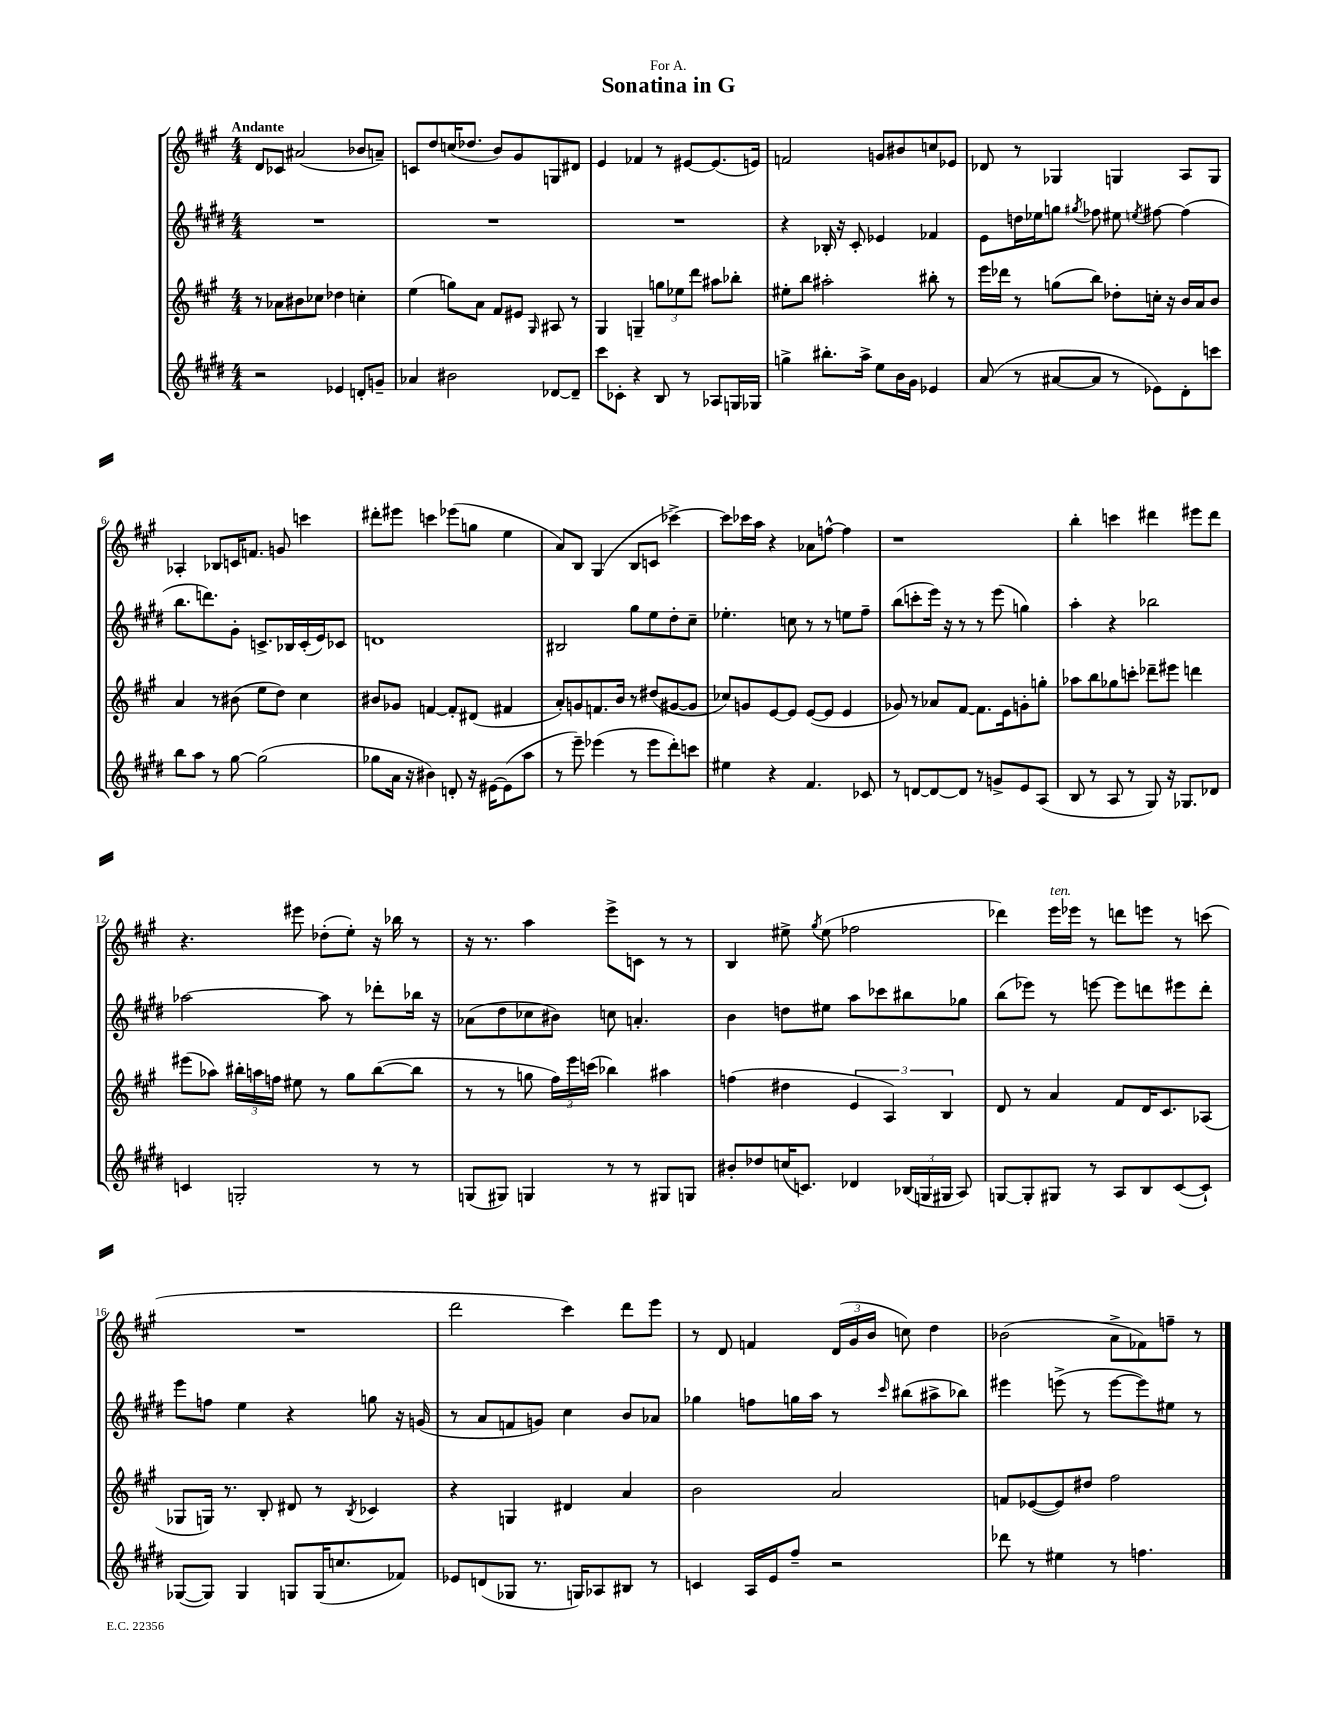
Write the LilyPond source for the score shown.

\header { title = "Sonatina in G" dedication = "For A." }
<<
\new StaffGroup <<
\new Staff = "s0" {
    \clef treble \key a \major \numericTimeSignature \time 4/4 \tempo "Andante"
    \autoBeamOff d'8[ ces'8] ais'2( bes'8[ a'8]--) |
    c'8[ d''8 c''16( des''8.] b'8[) gis'8 g8 dis'8] |
    e'4 fes'4 r8 eis'8[~ eis'8.( e'16]) |
    f'2 g'8[ bis'8 c''8 ees'8] |
    des'8 r8 ges4 g4 a8[ g8] |
    aes4-. bes8[ c'16 f'8.] g'8 c'''4 |
    dis'''8[-. eis'''8] c'''4 ees'''8[( g''8] e''4 |
    a'8[) b8] gis4( b8[ c'8] ces'''4~->) |
    ces'''8[ ces'''16 a''16] r4 aes'8[ f''8]~-^ f''4 |
    r1 |
    b''4-. c'''4 dis'''4 eis'''8[ dis'''8] |
    r4. eis'''8 des''8[-.( e''8]-.) r16 bes''16 r8 |
    r16 r8. a''4 e'''8[-> c'8] r8 r8 |
    b4 eis''8-> \acciaccatura { gis''8 } eis''8( fes''2 |
    des'''4) e'''16[^\markup { \italic "ten." } ees'''16] r8 d'''8[ e'''8] r8 c'''8( |
    R1 |
    d'''2 cis'''4) d'''8[ e'''8] |
    r8 d'8 f'4 \tuplet 3/2 { d'16[( gis'16 b'16] } c''8) d''4 |
    bes'2( a'8[-> fes'8) f''8]-- r8 \bar "|." |
}
\new Staff = "s1" {
    \clef treble \key e \major \numericTimeSignature \time 4/4
    \autoBeamOff R1 |
    R1 |
    R1 |
    r4 bes16-. r16 cis'8-. ees'4 fes'4 |
    e'8[ d''16 ees''16 g''8] \acciaccatura { gis''8 } fes''8 eis''8 \acciaccatura { e''8 } fis''8~ fis''4( |
    b''8.[ d'''8.) gis'8]-. c'8.[-> bes16 c'16-.( e'16) ces'8] |
    d'1 |
    bis2 gis''8[ e''8 dis''8-. cis''8]-- |
    ees''4.-. c''8 r8 r8 e''8[ fis''8]-- |
    b''8[( c'''8-. e'''16]) r16 r8 r8 e'''8( g''4) |
    a''4-. r4 bes''2 |
    aes''2~ aes''8 r8 des'''8[-. bes''16] r16 |
    aes'8[( dis''8 ces''8 bis'8]) c''8 a'4.-. |
    b'4 d''8[ eis''8] a''8[ ces'''8 bis''8 ges''8] |
    b''8[( ees'''8]) r8 e'''8~ e'''8[ d'''8 eis'''8 d'''8]-. |
    e'''8[ f''8] e''4 r4 g''8 r16 g'16( |
    r8 a'8[ f'8 g'8]) cis''4 b'8[ aes'8] |
    ges''4 f''8[ g''16 a''16] r8 \grace { cis'''16 } bis''8[( ais''8-> bes''8]) |
    eis'''4 e'''8->( r8 e'''8[~ e'''8) eis''8] r8 \bar "|." |
}
\new Staff = "s2" {
    \clef treble \key a \major \numericTimeSignature \time 4/4
    \autoBeamOff r8 aes'8[ bis'8 ces''8] des''4 c''4-. |
    e''4( g''8[) a'8] fis'8[ eis'8] \grace { gis16 } ais8 r8 |
    gis4 g4-- \tuplet 3/2 { g''8[ ees''8 d'''8] } ais''8[ bes''8]-. |
    eis''8[-. b''8] ais''2-. bis''8-. r8 |
    e'''16[ des'''16] r8 g''8[( b''8]) des''8[-. c''16]-. r16 b'16[ a'16 b'8] |
    a'4 r8 bis'8( e''8[ d''8]) cis''4 |
    bis'8[ ges'8] f'4~ f'8[-. dis'8]( fis'4 |
    a'8[-.) g'8 f'8. b'16] r8 dis''8[( gis'8~ gis'8] |
    ces''8[) g'8 e'8~ e'8] e'8[~( e'8] e'4 |
    ges'8) r8 aes'8[ fis'8]~ fis'8.[ e'16 g'8-. g''8]-. |
    aes''8[ b''8 ges''8 c'''8]-. des'''8[-- eis'''8] d'''4 |
    eis'''8[( aes''8]) \tuplet 3/2 { bis''16[-. a''16 f''16] } eis''8 r8 gis''8[ bis''8~( bis''8] |
    r8 r8 g''8 \tuplet 3/2 { fis''16[) e'''16 c'''16]( } bes''4) ais''4 |
    f''4( dis''4 \tuplet 3/2 { e'4 a4) b4 } |
    d'8 r8 a'4 fis'8[ d'16 cis'8. aes8]( |
    ges8[ g16]) r8. b8-. dis'8 r8 \acciaccatura { b8 } ces'4 |
    r4 g4 dis'4 a'4 |
    b'2 a'2 |
    f'8[ ees'8~( ees'8) dis''8] fis''2 \bar "|." |
}
\new Staff = "s3" {
    \clef treble \key e \major \numericTimeSignature \time 4/4
    \autoBeamOff r2 ees'4 d'8[-. g'8]-- |
    aes'4 bis'2 des'8[~ des'8]-- |
    cis'''8[ ces'8]-. r4 b8 r8 aes8[ g16 ges16] |
    g''4-> bis''8.[-. a''16]-> e''8[ b'16 gis'16] ees'4 |
    a'8( r8 ais'8[~ ais'8] r8 ees'8[) dis'8-. c'''8] |
    b''8[ a''8] r8 gis''8~ gis''2( |
    ges''8[ a'16] r16 bis'4) d'8-. r16 eis'16[~ eis'8( a''8] |
    r8 e'''8--) ees'''4( r8 ees'''8[ dis'''8-.) c'''8] |
    eis''4 r4 fis'4. ces'8 |
    r8 d'8[~ d'8~ d'8] r8 g'8[-> e'8 a8]( |
    b8 r8 a8 r8 gis8) r16 ges8.[ des'8] |
    c'4 g2-. r8 r8 |
    g8[( gis8]) g4 r8 r8 gis8[ g8] |
    bis'8[-. des''8 c''16( c'8.]) des'4 \tuplet 3/2 { bes16[( g16 gis16] } a8) |
    g8[~ g8-. gis8] r8 a8[ b8 cis'8~( cis'8]-!) |
    ges8[~( ges8]) ges4 g8[ g16( c''8. fes'8]) |
    ees'8[ d'8( ges8] r8. g16[) aes8 bis8] r8 |
    c'4 a16[ e'16 fis''8]-- r2 |
    des'''8 r8 eis''4 r8 f''4. \bar "|." |
}
>>
>>
